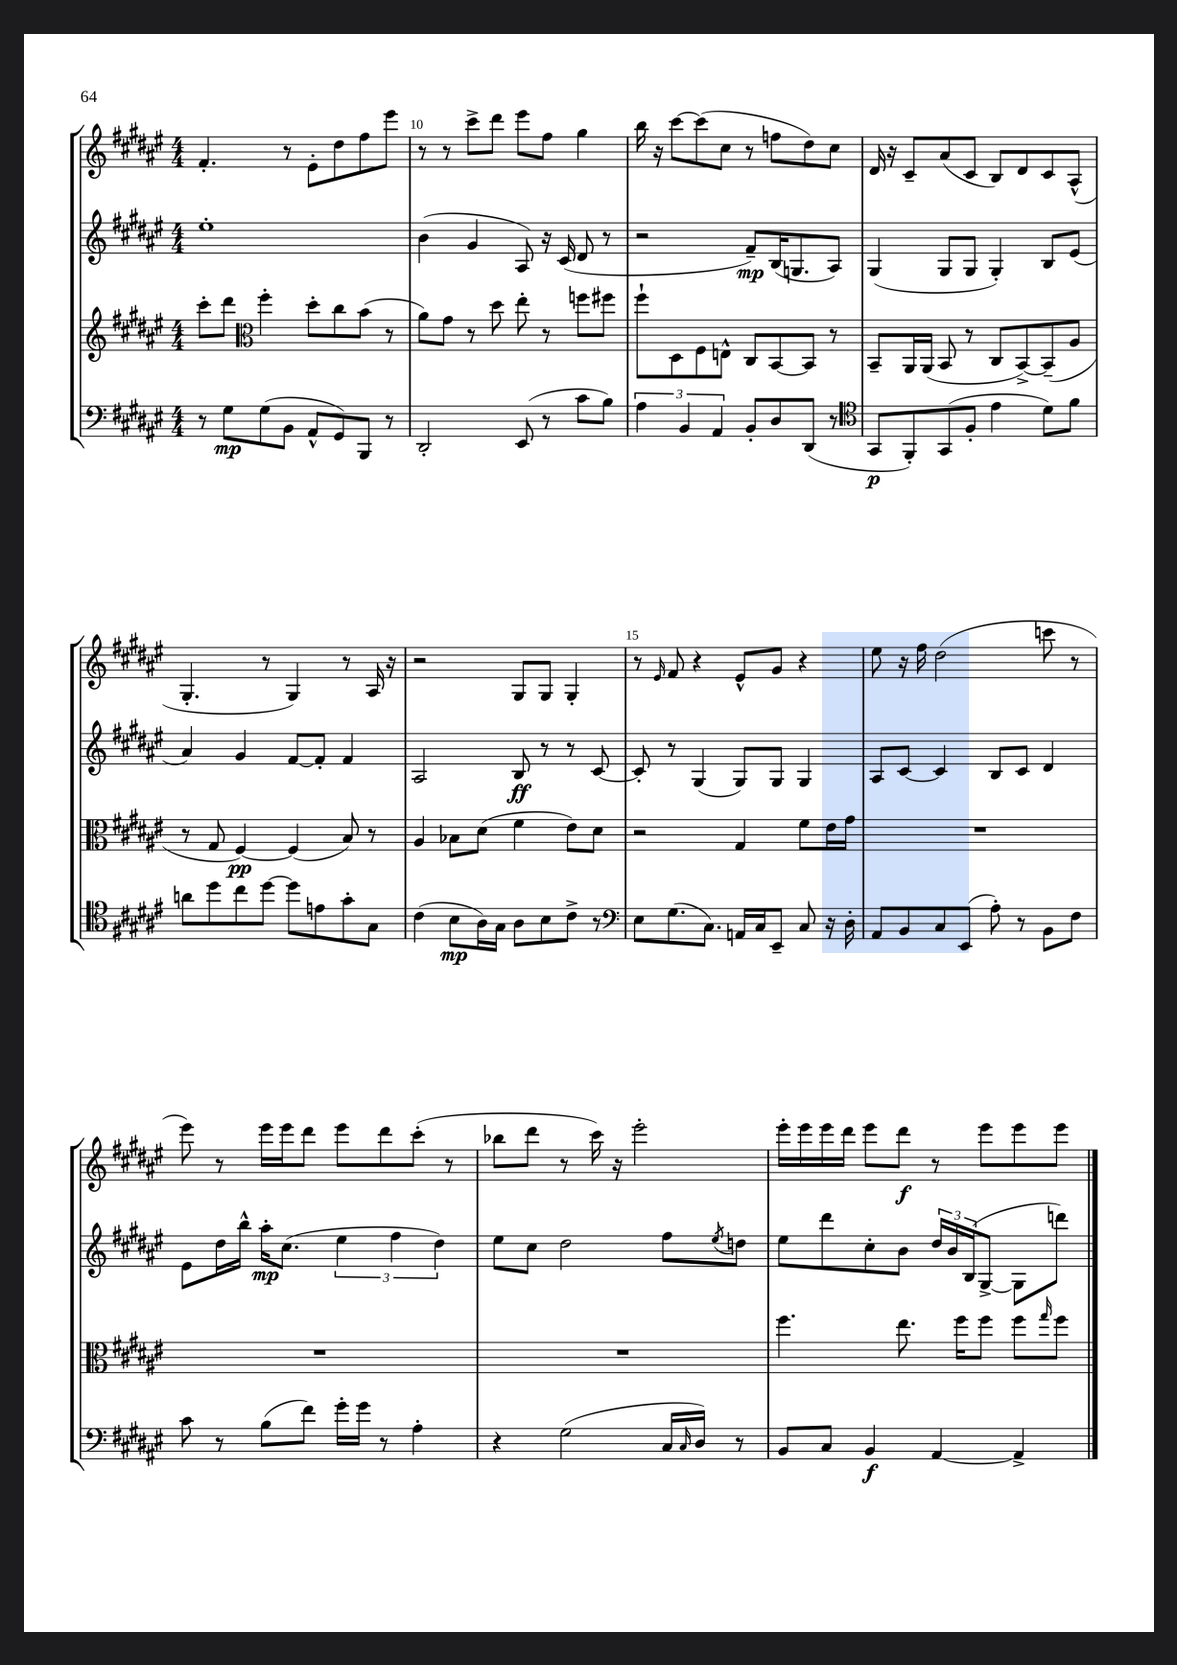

**kern	**kern	**kern	**kern
*staff4	*staff3	*staff2	*staff1
*clefF4	*clefG2	*clefG2	*clefG2
*k[f#c#g#d#a#e#]	*k[f#c#g#d#a#e#]	*k[f#c#g#d#a#e#]	*k[f#c#g#d#a#e#]
*M4/4	*M4/4	*M4/4	*M4/4
8r	8ccc#'\L	1ee#'	4.f#'/
8G#\L	8ddd#\J	.	.
*	*clefC3	*	*
(8G#\	4ff#'\	.	.
8BB\J	.	.	8r
8AA#^^/L	8dd#'\L	.	8e#'\L
8GG#/)	8cc#\	.	8dd#\
8BBB/J	(8b\J	.	8ff#\
8r	8r	.	8eee#\J
=	=	=	=
2DD#'/	8a#\L)	(4b\	8r
.	8g#\J	.	8r
.	8r	4g#/	8ccc#^\L
.	8dd#\	.	8ddd#\J
(8EE#/	8ee#'\	8A#/)	8eee#\L
8r	8r	16r	8ff#\J
.	.	(16c#/	.
8c#\L	8ff\L	8d#/	4gg#\
8B\J)	8ff#\J	8r	.
=	=	=	=
6A#\	8ff#`\L	2r	16bb\
.	.	.	16r
.	8D#\	.	[8ccc#\L
6BB/	.	.	.
.	8F#\	.	(8ccc#\]
6AA#/	.	.	.
.	8E^^\J	.	8cc#\J
8BB'/L	8C#/L	8f#~/L)	8r
8D#/	[8BB/	(16B/K	8ff\L
.	.	8.G/	.
(8DD#/J	8BB/]J	.	8dd#\)
8r	8r	8A#/J)	8cc#\J
=	=	=	=
*clefC4	*	*	*
8GG#/L	8BB~/L	(4G#/	16d#/
.	.	.	16r
8FF#'/)	16AA#/L	.	8c#~/L
.	(16AA#/JJ	.	.
(8GG#/	8BB/	8G#/L	(8a#/
8F#'/J	8r	8G#/J	8c#/J
4e#\	8C#/L	4G#'/)	8B/L)
.	[8BB^/)	.	8d#/
8d#\L)	(8BB~/]	8B/L	8c#/
8f#\J	8A#/J	(8e#/J	(8A#^^/J
=	=	=	=
8a\L	8r	4a#/)	4.G#'/
8dd#\	8G#/	.	.
8cc#\	[4F#/)	4g#/	.
[8dd#\J	.	.	8r
8dd#\]L	(4F#/]	[8f#/L	4G#/)
8e\	.	8f#'/]J	.
8g#'\	8B/)	4f#/	8r
8G#\J	8r	.	16A#/
.	.	.	16r
=	=	=	=
(4c#\	4A#/	2A#/	2r
8B\L	8B-\L	.	.
16A#\L)	(8d#\J	.	.
16G#\JJ	.	.	.
8A#\L	4f#\	8B/	8G#/L
8B\	.	8r	8G#/J
8c#^\J	8e#\L)	8r	4G#'/
8r	8d#\J	[8c#/	.
=	=	=	=
*clefF4	*	*	*
8E#\L	2r	8c#'/]	8r
.	.	.	16qqe#/
(8.G#\	.	8r	8f#/
.	.	(4G#/	4r
8.C#\J)	.	.	.
16AA/LL	4G#/	8G#/L)	8e#^^/L
16C#/J	.	.	.
8EE#~/J	.	8G#/J	8g#/J
8C#/	8f#\L	4G#/	4r
16r	16e#\L	.	.
16D#'\	16g#\JJ	.	.
=	=	=	=
8AA#/L	1r	8A#/L	8ee#\
8BB/	.	[8c#/J	16r
.	.	.	16ff#\
8C#/	.	4c#/]	(2dd#\
(8EE#/J	.	.	.
8A#'\)	.	8B/L	.
8r	.	8c#/J	.
8BB\L	.	4d#/	8ccc\
8F#\J	.	.	8r
=	=	=	=
8c#\	1r	8e#\L	8eee#\)
8r	.	16dd#\L	8r
.	.	16bb^^\JJ	.
(8B\L	.	16aa#'\LK	16eee#\LL
.	.	(8.cc#\J	16eee#\J
8f#\J)	.	.	8ddd#\J
16g#'\LL	.	6ee#\	8eee#\L
16g#\JJ	.	.	.
8r	.	.	8ddd#\
.	.	6ff#\	.
4A#'\	.	.	(8ccc#'\J
.	.	6dd#\)	.
.	.	.	8r
=	=	=	=
4r	1r	8ee#\L	8bb-\L
.	.	8cc#\J	8ddd#\J
(2G#\	.	2dd#\	8r
.	.	.	16ccc#\)
.	.	.	16r
.	.	.	2eee#'\
16C#/LL	.	8ff#\L	.
16qqC#/	.	.	.
16D#/JJ)	.	.	.
.	.	8qee#/	.
8r	.	8dd\J	.
=	=	=	=
8BB/L	4.ff#\	8ee#\L	16eee#'\LL
.	.	.	16eee#\
8C#/J	.	8ddd#\	16eee#\
.	.	.	16ddd#\JJ
4BB/	.	8cc#'\	8eee#\L
.	8.ee#\	8b\J	8ddd#\J
[4AA#/	.	24dd#/LL	8r
.	.	24b/	.
.	16ff#\LK	.	.
.	.	(24B/J	.
.	8ff#\J	[8G#^/J	8eee#\L
4AA#^/]	8ff#\L	8G#\]L	8eee#\
.	16qqgg#/	.	.
.	8ff#\J	8ddd\J)	8eee#\J
==	==	==	==
*-	*-	*-	*-
